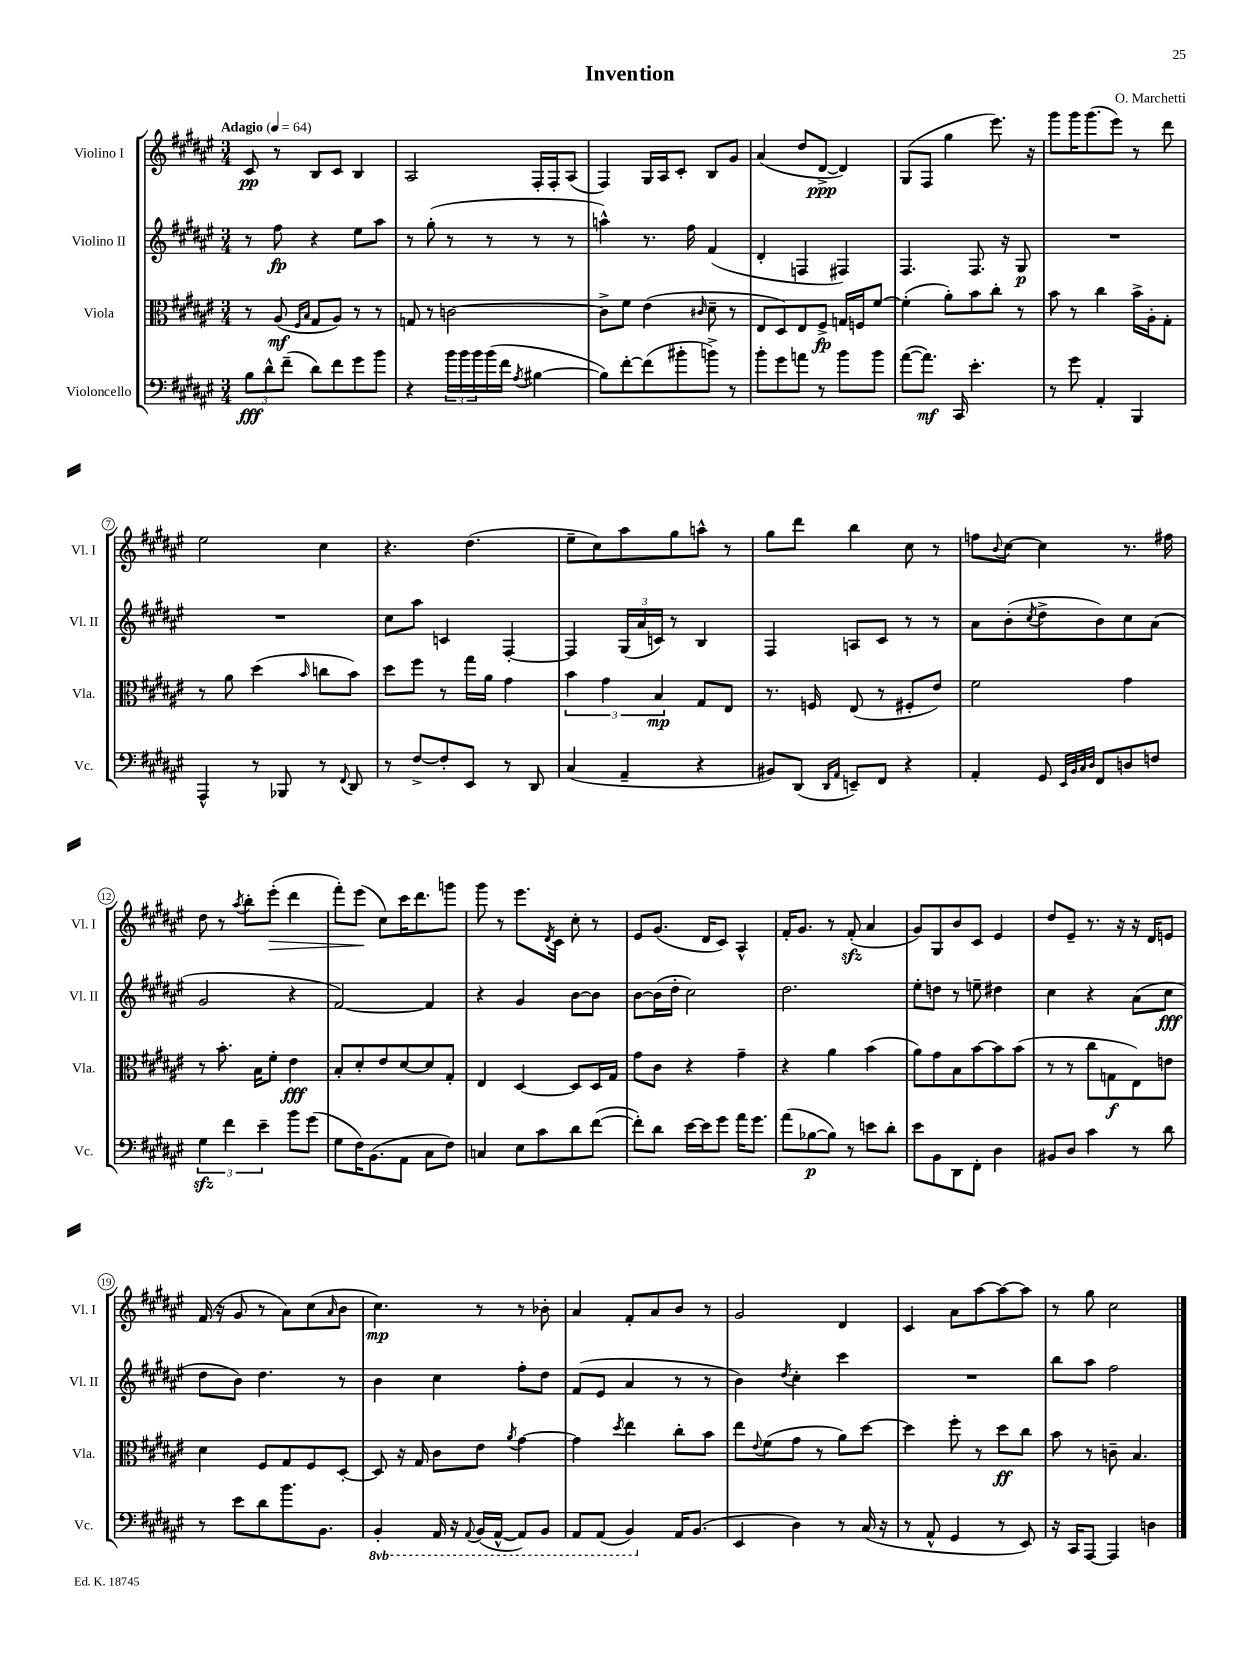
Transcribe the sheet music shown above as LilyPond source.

\header { title = "Invention" composer = "O. Marchetti" }
<<
\new StaffGroup <<
\new Staff = "s0" \with { instrumentName = "Violino I" shortInstrumentName = "Vl. I" } {
    \clef treble \key fis \major \numericTimeSignature \time 3/4 \tempo "Adagio" 4 = 64
    cis'8\pp r8 b8 cis'8 b4 |
    ais2 fis16-. fis16-. ais8( |
    fis4) gis16 ais16 cis'8-. b8 gis'8 |
    ais'4( dis''8 dis'8~->\ppp dis'4) |
    gis8( fis8 gis''4 eis'''8.) r16 |
    gis'''8 gis'''16 gis'''8.( eis'''8) r8 dis'''8 |
    eis''2 cis''4 |
    r4. dis''4.( |
    eis''8-- cis''8) ais''8 gis''8 a''8-^ r8 |
    gis''8 dis'''8 b''4 cis''8 r8 |
    f''8 \appoggiatura { b'8 } cis''8~ cis''4 r8. fis''16 |
    dis''8 r8 \acciaccatura { ais''8 } b''8-. eis'''8-.\>( dis'''4 |
    fis'''8-.) eis'''8\!( cis''8) cis'''16 dis'''8. g'''8 |
    gis'''8 r8 eis'''8. \acciaccatura { dis'8 } cis'16 cis''8-. r8 |
    eis'8 gis'8.( dis'16 cis'8) ais4-^ |
    fis'16-. gis'8. r8 fis'8-.\sfz( ais'4 |
    gis'8) gis8 b'8 cis'8 eis'4 |
    dis''8 eis'8-- r8. r16 r16 dis'16 e'8 |
    fis'16( r16 gis'8 r8 ais'8) cis''8( \grace { ais'16 } b'8 |
    cis''4.\mp) r8 r8 bes'8-. |
    ais'4 fis'8-. ais'8 b'8 r8 |
    gis'2 dis'4 |
    cis'4 ais'8 ais''8~ ais''8~ ais''8 |
    r8 gis''8 cis''2 \bar "|." |
}
\new Staff = "s1" \with { instrumentName = "Violino II" shortInstrumentName = "Vl. II" } {
    \clef treble \key fis \major \numericTimeSignature \time 3/4
    r8 fis''8\fp r4 eis''8 ais''8 |
    r8 gis''8-.( r8 r8 r8 r8 |
    a''4-^) r8. fis''16 fis'4( |
    dis'4-. f4 fis4) |
    fis4. fis8. r16 gis8\p |
    R2. |
    R2. |
    cis''8 ais''8 c'4 fis4~-. |
    fis4 \tuplet 3/2 { gis16( ais'16 c'16) } r8 b4 |
    fis4 a8 cis'8 r8 r8 |
    ais'8 b'8-.( \acciaccatura { cis''8 } dis''8-> b'8) cis''8 ais'8( |
    gis'2 r4 |
    fis'2~) fis'4 |
    r4 gis'4 b'8~ b'8 |
    b'8~ b'16( dis''16-. cis''2) |
    dis''2. |
    eis''8-. d''8 r8 e''8-- dis''4 |
    cis''4 r4 ais'8( cis''8\fff |
    dis''8 b'8) dis''4. r8 |
    b'4 cis''4 fis''8-. dis''8 |
    fis'8( eis'8 ais'4 r8 r8 |
    b'4) \acciaccatura { dis''8 } cis''4-. cis'''4 |
    R2. |
    b''8 ais''8 fis''2 \bar "|." |
}
\new Staff = "s2" \with { instrumentName = "Viola" shortInstrumentName = "Vla." } {
    \clef alto \key fis \major \numericTimeSignature \time 3/4
    r8 ais8\mf( \grace { fis16 b16 } gis8 ais8) r8 r8 |
    g8 r8 c'2~ |
    c'8-> fis'8 eis'4( \grace { cis'16 } dis'8-- r8 |
    eis8 dis8) eis8 fis8->\fp g16 f16 fis'8~ |
    fis'4-.( ais'8-.) b'8 cis''8-. r8 |
    b'8 r8 cis''4 b'16-> ais16-. gis8-. |
    r8 ais'8 dis''4( \grace { b'16 } c''8 b'8) |
    dis''8 fis''8 r8 gis''16 ais'16 gis'4 |
    \tuplet 3/2 { b'4 gis'4 b4\mp } gis8 eis8 |
    r8. f16 eis8( r8 fis8-. eis'8) |
    fis'2 gis'4 |
    r8 b'8.-. b16 fis'8-. eis'4\fff |
    b8-. dis'8-. eis'8 dis'8~ dis'8 gis8-. |
    eis4 dis4~ dis8 dis16 gis16 |
    gis'8 cis'8 r4 gis'4-- |
    r4 ais'4 b'4( |
    ais'8) gis'8 b8 b'8~ b'8 b'8( |
    r8 r8 cis''8 g8\f eis8) e'8 |
    dis'4 fis8 gis8 fis8 dis8~-. |
    dis8 r16 gis16 cis'8 eis'8 \acciaccatura { ais'8 } gis'4~ |
    gis'4 \acciaccatura { dis''8 } eis''4 cis''8-. b'8 |
    eis''8 \appoggiatura { eis'8 } fis'8( gis'8 r8 ais'8) dis''8~ |
    dis''4 fis''8-. r8 dis''8\ff cis''8 |
    b'8 r8 c'8-- b4. \bar "|." |
}
\new Staff = "s3" \with { instrumentName = "Violoncello" shortInstrumentName = "Vc." } {
    \clef bass \key fis \major \numericTimeSignature \time 3/4 \set Staff.ottavationMarkups = #ottavation-simple-ordinals
    \tuplet 3/2 { b8\fff dis'8-^ fis'8--( } dis'8) fis'8 gis'8 b'8 |
    r4 \tuplet 3/2 { b'16 b'16 b'16 } b'16( fis'16 \acciaccatura { ais8 } bis4~ |
    bis8) fis'8~-. fis'8( bis'8-. b'8->) r8 |
    b'8-. gis'8 a'8 r8 b'8 b'8 |
    ais'8~( ais'8.\mf) cis,16 eis'4.-. |
    r8 gis'8 ais,4-. b,,4 |
    ais,,4-^ r8 bes,,8 r8 \appoggiatura { fis,8 } dis,8 |
    r8 fis8~-> fis8-. eis,8 r8 dis,8 |
    cis4( ais,4-- r4 |
    bis,8) dis,8( \grace { dis,16 ais,16 } e,8--) fis,8 r4 |
    ais,4-. gis,8 \grace { eis,32 b,32 cis32 dis32 } fis,8 d8 f8 |
    \tuplet 3/2 { gis4\sfz fis'4 eis'4-- } b'8 gis'8( |
    gis8 fis16) b,8.( ais,8 cis8 fis8) |
    c4 eis8 cis'8 dis'8 fis'8~( |
    fis'8-.) dis'8 eis'16~ eis'16 gis'8 ais'16 gis'8. |
    ais'8( bes8~\p bes8) r8 e'8 dis'8-. |
    eis'8 b,8 dis,8 fis,8-. dis4 |
    bis,8 dis8 cis'4 r8 dis'8 |
    r8 eis'8 dis'8 b'8. b,8. |
    \ottava #-1 b,,4-. ais,,16 r16 \appoggiatura { ais,,8 } b,,16( ais,,16~-^ ais,,8) b,,8 |
    ais,,8 ais,,8( b,,4) \ottava #0 ais,16 b,8.( |
    eis,4 dis4) r8 cis16( r16 |
    r8 ais,8-^ gis,4 r8 eis,8) |
    r16 cis,16 ais,,8~ ais,,4 d4 \bar "|." |
}
>>
>>
\layout { \context { \Score \override BarNumber.stencil = #(make-stencil-circler 0.1 0.3 ly:text-interface::print) } }
